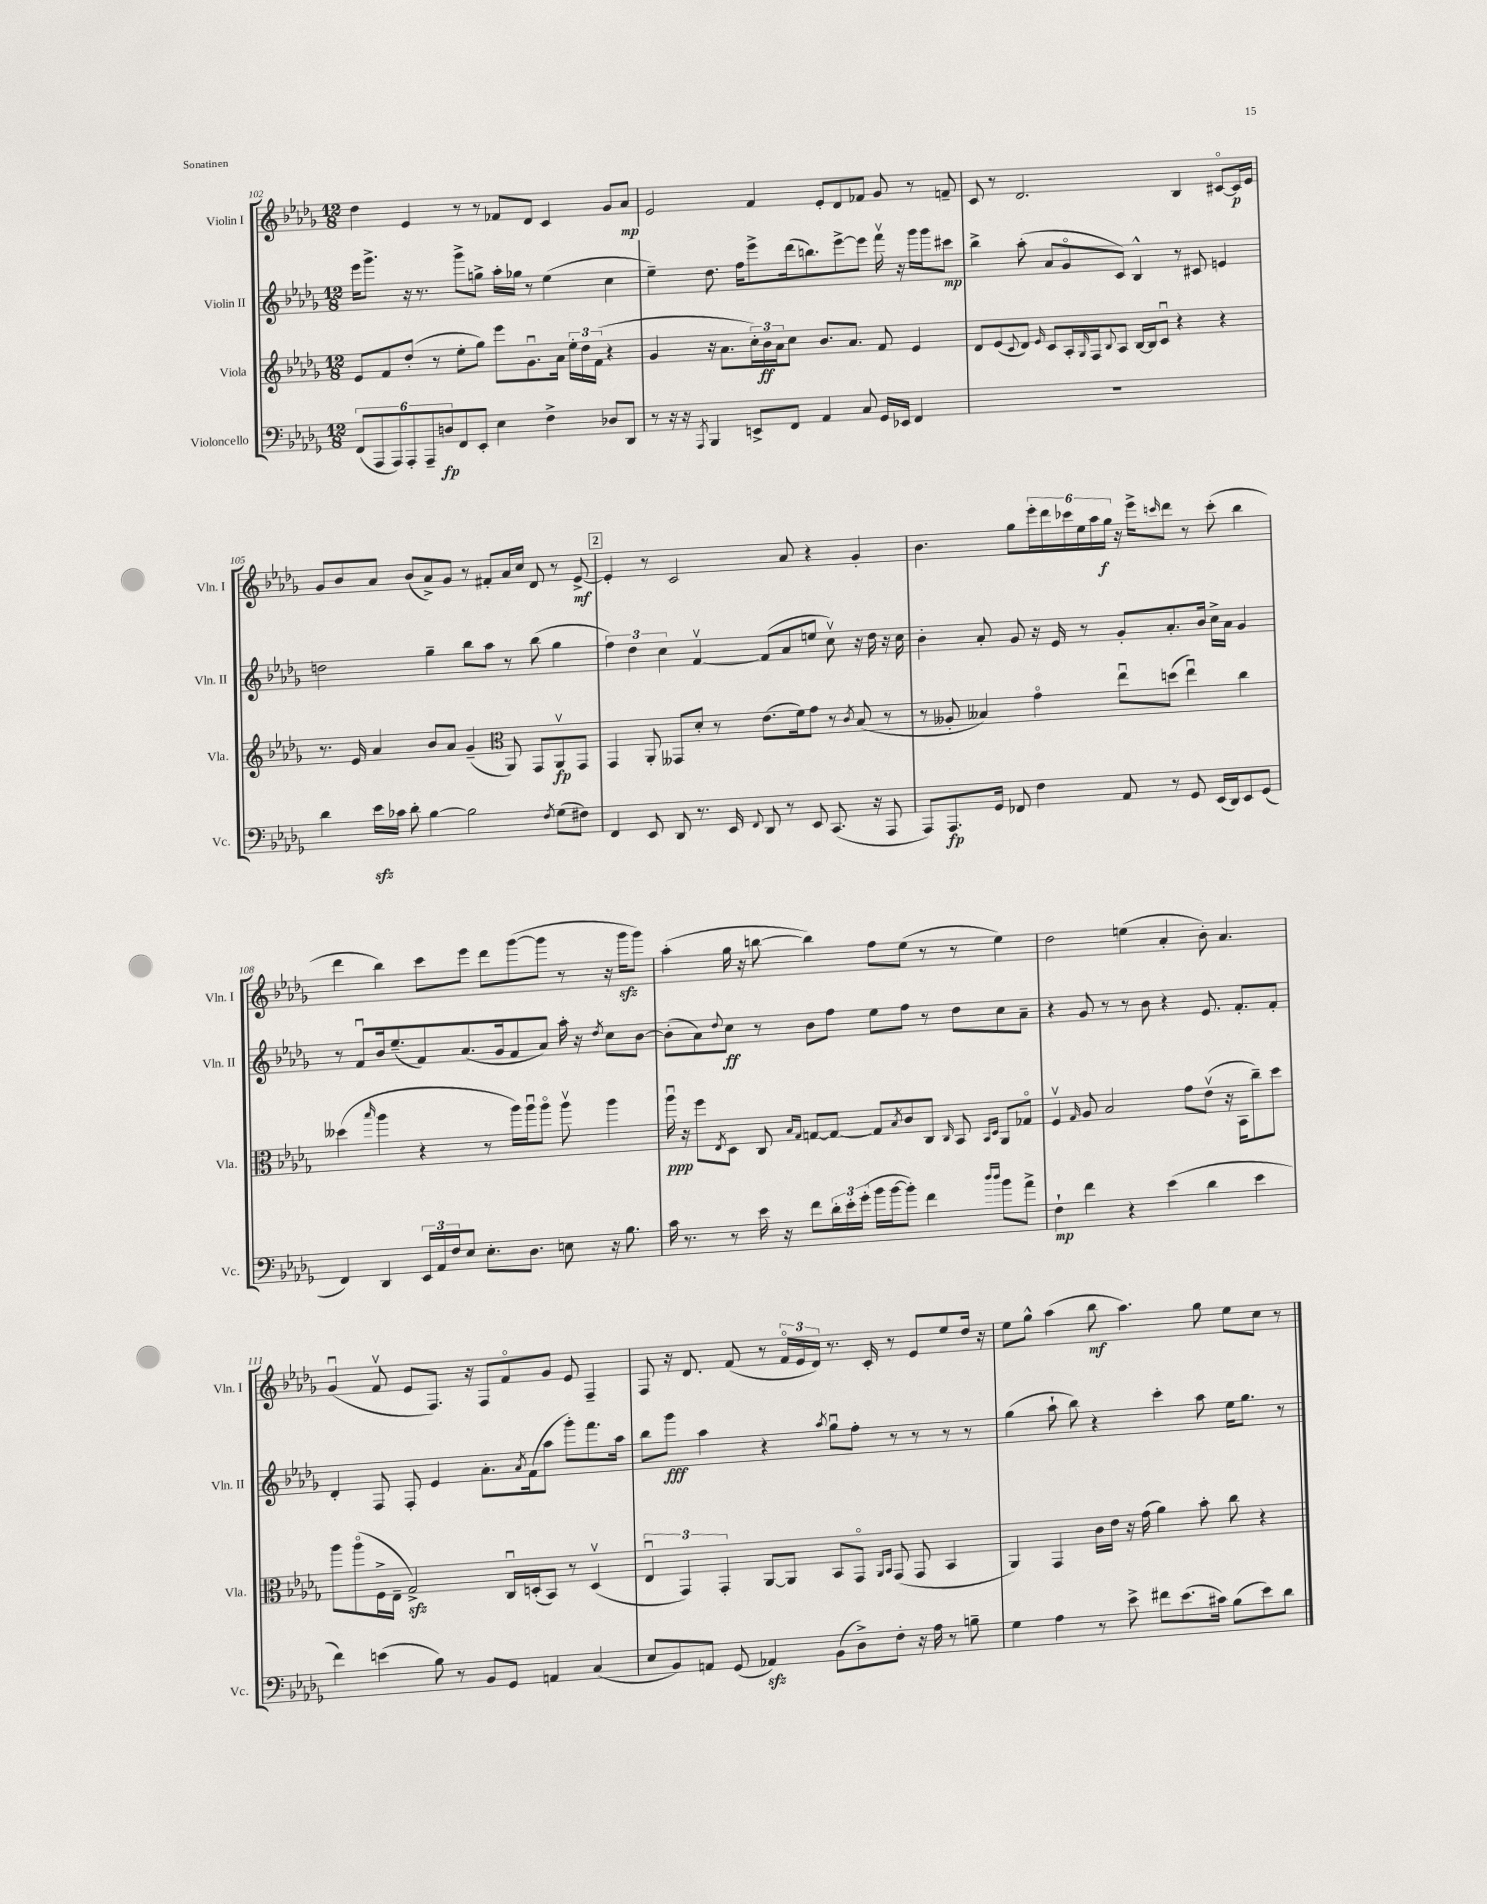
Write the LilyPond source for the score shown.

<<
\new StaffGroup <<
\new Staff = "s0" \with { instrumentName = "Violin I" shortInstrumentName = "Vln. I" } {
    \clef treble \key des \major \numericTimeSignature \time 12/8
    des''4 ees'4 r8 r8 fes'8 des'8 c'4 ges'8 aes'8\mp |
    ees'2 f'4 ees'8-. des'8 fes'8 ges'8 r8 f'8-- |
    c'8 r8 des'2. bes4 cis'8~\flageolet cis'16\p ees'16 |
    ges'8 bes'8 aes'8 bes'8( aes'8->) ges'8 r8 fis'8-. aes'16 c''16 des'8 r8 ees'8~->\mf |
    \mark \markup { \box "2" } ees'4-. r8 c'2 aes'8 r4 ges'4-. |
    bes'4. ges''8 \tuplet 6/4 { ees'''16-. des'''16 ces'''16 ees''16 aes''16 ges''16\f } r16 ees'''16-> \grace { c'''16 } des'''8 r8 c'''8-.( bes''4 |
    des'''4 bes''4) c'''8 ees'''8 des'''8 ges'''8~( ges'''8 r8 r16 ges'''16\sfz ges'''8) |
    aes''4-.( ges''16 r16 b''8~ b''4) f''8 ees''8( r8 r8 ees''4) |
    des''2 e''4( aes'4-. bes'8-.) aes'4. |
    ges'4\downbow( f'8\upbow ees'8 f8.) r16 f8 f'8\flageolet ges'8 ees'8 f4-- |
    f8 r16 des'8. f'8( r8 \tuplet 3/2 { f'16\flageolet ees'16 des'16) } r8. c'16-. r8 ees'8 ees''8 des''16 r16 |
    ees''8 ges''8-^ aes''4( bes''8\mf aes''4.) ges''8 ees''8 c''8 r8 \bar "|." |
}
\new Staff = "s1" \with { instrumentName = "Violin II" shortInstrumentName = "Vln. II" } {
    \clef treble \key des \major \numericTimeSignature \time 12/8
    ees'''16 ges'''8.-> r16 r8. ges'''8-> g''8-> aes''16-. ges''16 r8 ees''4( c''4 |
    ees''4--) des''8. f''16 ees'''8-> des'''16( b''8.) ees'''8~-> ees'''8 f'''16\upbow r16 ges'''16 ges'''16 cis'''8\mp |
    bes''4-> aes''8-.( aes'8 ges'8\flageolet c'8) bes4-^ r8 cis'8 e'4 |
    d''2 ges''4-- bes''8 aes''8 r8 bes''8( ges''4 |
    \mark \markup { \box "2" } \tuplet 3/2 { f''4) des''4 c''4 } f'4~\upbow f'8( aes'8 e''8 c''8\upbow) r16 des''16 r16 c''16 |
    bes'4-. aes'8-. ges'8 r16 ees'16 r8 ges'8-. aes'8.-. bes'16 c''16-> aes'16 ges'4 |
    r8 f'8\downbow bes'16 ees''8.--( f'8) aes'8.( ges'16 f'8 aes'8) aes''16-. r16 \acciaccatura { des''8 } c''8 bes'8~ |
    bes'8-.( aes'8) \appoggiatura { des''8 } c''8\ff r8 bes'8 f''8 ees''8 f''8 r8 des''8 c''8 aes'8-- |
    r4 ges'8 r8 r8 bes'8 r4 ees'8. f'8.-. f'8-. |
    des'4-. f8 f8-. ees'4 aes'8.-. \acciaccatura { aes'8 } f'16( aes''8 ges'''8-.) f'''8. aes''16 |
    bes''8 ges'''8\fff aes''4 r4 \acciaccatura { aes''8 } ges''8\downbow f''8-. r8 r8 r8 r8 |
    ges''4( aes''8-! bes''8) r4 c'''4-. aes''8 ees''16 ges''8. r8 \bar "|." |
}
\new Staff = "s2" \with { instrumentName = "Viola" shortInstrumentName = "Vla." } {
    \clef treble \key des \major \numericTimeSignature \time 12/8
    ees'8 f'8 des''8-.( r8 ees''8-. ges''8) ees'''8 ges'8.\downbow aes'16 \tuplet 3/2 { ees''16-. des''16 f'16( } r4 |
    ges'4 r16 aes'8. \tuplet 3/2 { c''16-.) bes'16\ff aes'16 } c''8 bes'8. aes'8. f'8 ees'4 |
    des'8 ees'8( \appoggiatura { c'8 } des'8) \grace { ees'16 } c'8 aes16-. \grace { ges16 } f16 \appoggiatura { bes8 } aes8 bes16~ bes16 c'8\downbow r4 r4 |
    r8. ees'16 aes'4 bes'8 aes'8 ges'4--( \clef alto aes,8) ges,8 aes,8\upbow\fp ges,8 |
    \mark \markup { \box "2" } ges,4 aes,8-. geses,8 des'8-. r8 ees'8.( f'16) ges'8 r8 \acciaccatura { c'8 } bes8( r8 |
    r8 aeses8-. beses4) ges'4\flageolet ees''8\downbow d''8( ees''4\downbow) c''4 |
    deses''4( \grace { bes''16 } aes''4 r4 r8 aes''16) aes''16\downbow aes''8\flageolet aes''8\upbow aes''4 |
    aes''16\downbow\ppp r16 f''8 \acciaccatura { ees8 } des8 c8 \grace { bes16 ges16 } g8~ g8~ g8 \acciaccatura { bes8 } c'8 c8 \grace { c16 } bes,8 \grace { bes,16 des16 } aes,8 ges8\flageolet |
    f4\upbow \grace { ges16 } aes8 bes2 ges'8 ees'8\upbow( r16 bes,16 c''8--) des''8 |
    aes''8 aes''8\flageolet( f16-> ees16-- ges2->\sfz) c16\downbow d16-.( bes,8) r8 d4\upbow( |
    \tuplet 3/2 { ees4\downbow ges,4) ges,4-. } aes,8~ aes,8 bes,8 ges,8\flageolet \grace { aes,16 bes,16 } ges,8( ges,8 bes,4 |
    aes,4) ges,4 c'16 ees'16 r16 ges'16( aes'4) bes'8-. c''8 r4 \bar "|." |
}
\new Staff = "s3" \with { instrumentName = "Violoncello" shortInstrumentName = "Vc." } {
    \clef bass \key des \major \numericTimeSignature \time 12/8
    \tuplet 6/4 { f,8( aes,,8 aes,,8) aes,,8-. aes,,8-- d8\fp } f,8 ees,8-. ees4 f4-> des8 des,8 |
    r8 r16 r16 \acciaccatura { aes,,8 } bes,,4 e,8-> f,8 aes,4 c8 ges,16 ees,16 f,4 |
    R1. |
    des'4 ees'16\sfz ces'16 des'8-. bes4~ bes2 \acciaccatura { f8 } ges8( fis8) |
    \mark \markup { \box "2" } f,4 ees,8 des,8 r8. ees,16 \appoggiatura { f,8 } des,8 r8 ees,8 c,8.( r16 aes,,8 |
    aes,,8) aes,,8.\fp ges,16 fes,8 f4 aes,8 r8 ges,8 ees,16( des,16) ees,8 ges,8( |
    f,4) des,4 \tuplet 3/2 { ees,16 aes,16 f16 } ees8 ees8.-. des8. e8 r16 bes8. |
    c'16 r8. r8 ees'16 r16 f'8 \tuplet 3/2 { des'16-. ees'16-. ges'16-.( } bes'16 bes'16~ bes'8-.) f'4 \grace { des''16 des''16 } bes'8 aes'8-> |
    f4-!\mp f'4 r4 ees'4( des'4 ees'4 |
    f'4) e'4( bes8) r8 bes,8 ges,8 a,4 c4( |
    ees8 bes,8) a,8 ges,8( aes,4\sfz) bes,8( des8->) f8-. r16 aes16 r8 b8-- |
    ges4 aes4 r8 ees'8-> fis'8 ees'8.( cis'16) bes8( ees'8) des'8 \bar "|." |
}
>>
>>
\layout { \context { \Score currentBarNumber = #102 } }
